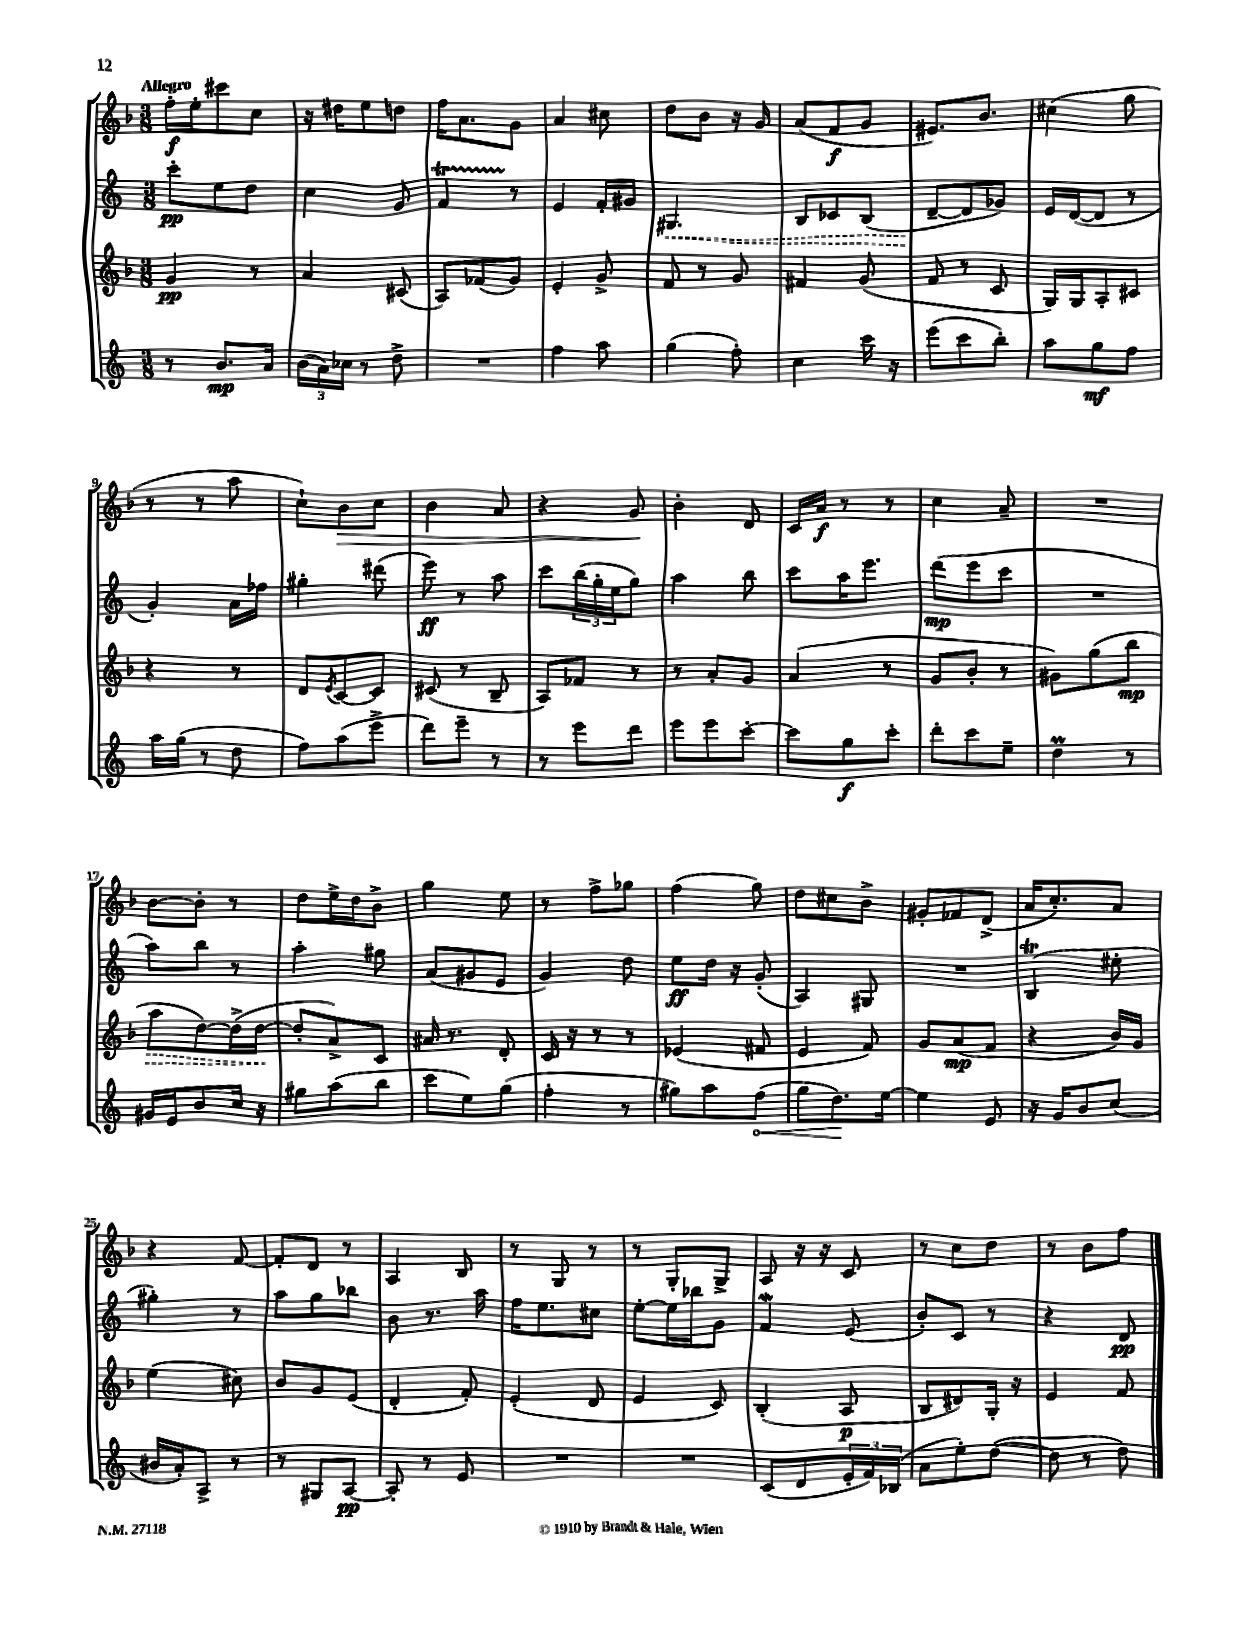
<<
\new StaffGroup <<
\new Staff = "s0" {
    \clef treble \key f \major \numericTimeSignature \time 3/8 \tempo "Allegro"
    f''16-.\f e''16-. cis'''8 c''8 |
    r16 dis''16 e''8 d''8 |
    f''16 a'8. g'8 |
    a'4 cis''8 |
    d''8 bes'8 r16 g'16 |
    a'8( f'8\f g'8 |
    eis'8.) bes'8. |
    cis''4( g''8 |
    r8 r8 a''8 |
    c''8-!) bes'8\> c''8 |
    bes'4 a'8 |
    r4 g'8\! |
    bes'4-. d'8 |
    c'16 a'16\f r8 r8 |
    c''4 a'8-- |
    R4. |
    bes'8~ bes'8-. r8 |
    d''8 e''16-> d''16 bes'8-> |
    g''4 e''8 |
    r8 f''8-> ges''8 |
    f''4( g''8) |
    d''8 cis''8 bes'8-> |
    gis'8-. fes'8 d'8->( |
    a'16 c''8.-.) a'8 |
    r4 f'8~ |
    f'8-. d'8 r8 |
    a4 bes8 |
    r8 g8 r8 |
    r8 g8-. g8-> |
    a8 r16 r16 c'8 |
    r8 c''8 d''8 |
    r8 bes'8 f''8 \bar "|." |
}
\new Staff = "s1" {
    \clef treble \key c \major \numericTimeSignature \time 3/8
    c'''8-.\pp e''8 d''8 |
    c''4 g'8 |
    f'4\startTrillSpan r8\stopTrillSpan |
    e'4 f'16-. gis'16 |
    \once \override Hairpin.style = #'dashed-line gis4.\< |
    b8 ces'8 b8( |
    d'8~--\! d'8 ges'8) |
    e'16 d'16~( d'8 r8 |
    g'4-.) a'16 fes''16 |
    gis''4-. dis'''8( |
    e'''8\ff) r8 a''8 |
    c'''8 \tuplet 3/2 { b''16( g''16-. e''16 } g''8) |
    a''4 b''8 |
    c'''8 a''16 e'''8. |
    d'''8\mp( e'''8 c'''8 |
    R4. |
    a''8) b''8 r8 |
    a''4-. gis''8 |
    a'8( gis'8 e'8 |
    g'4) d''8 |
    e''8\ff d''16 r16 g'8-.( |
    a4) gis8 |
    R4. |
    b4\trill( eis''8-. |
    gis''4-.) r8 |
    a''8 g''8 bes''8 |
    b'8 r8. a''16 |
    f''16 e''8. cis''8 |
    e''8~-. e''16 bes''16 g'8 |
    f'4\mordent e'8( |
    b'8-.) c'8 r8 |
    r4 d'8\pp \bar "|." |
}
\new Staff = "s2" {
    \clef treble \key f \major \numericTimeSignature \time 3/8
    g'4\pp r8 |
    a'4 cis'8( |
    a8) fes'8( g'8) |
    e'4-. g'8-> |
    f'8 r8 g'8 |
    fis'4 g'8( |
    f'8 r8 c'8 |
    g16) g16 a8-. cis'8 |
    r4 r8 |
    d'8 \acciaccatura { e'8 } c'8~ c'8 |
    cis'8( r8 bes8-- |
    a8) fes'8 r8 |
    r8 a'8-. g'8 |
    a'4( r8 |
    g'8 bes'8-. r8 |
    gis'8) g''8( bes''8\mp |
    \once \override Hairpin.style = #'dashed-line a''8\> d''8~) d''16->( d''16~\! |
    d''8-. a'8->) c'8 |
    ais'16 r8. d'8-. |
    c'16 r16 r8 r8 |
    ees'4( fis'8 |
    e'4 f'8) |
    g'8 a'8\mp( f'8 |
    r4 bes'16) g'16 |
    e''4( cis''8) |
    bes'8 g'8 e'8( |
    d'4-. f'8-.) |
    e'4-.( d'8 |
    e'4 c'8) |
    bes4-.( a8\p |
    bes8 dis'8) g16-. r16 |
    e'4 f'8 \bar "|." |
}
\new Staff = "s3" {
    \clef treble \key c \major \numericTimeSignature \time 3/8
    r8 b'8.\mp a'16 |
    \tuplet 3/2 { b'16( a'16) ces''16 } r8 d''8-> |
    R4. |
    f''4 a''8 |
    g''4( f''8-.) |
    c''4 c'''16 r16 |
    e'''8( c'''8 b''8-.) |
    a''8 g''8\mf f''8 |
    a''16 g''16( r8 d''8 |
    f''8) a''8( e'''8-> |
    d'''8) e'''8-- r8 |
    r8 e'''8 d'''8 |
    e'''8 e'''8 c'''8~-. |
    c'''8 g''8\f c'''8-. |
    d'''8-. c'''8 e''8-- |
    d''4\prall r8 |
    gis'16 e'16 b'8 c''16 r16 |
    gis''8 a''8( b''8 |
    c'''8 e''8) g''8( |
    f''4-. r8 |
    gis''8) a''8 \once \override Hairpin.circled-tip = ##t f''8\<( |
    g''8 d''8.\!) e''16~ |
    e''4 e'8 |
    r16 g'16 b'8 c''8( |
    bis'16 a'16-.) a8-> r8 |
    r8 gis8 a8~\pp |
    a8-. r8 e'8 |
    R4. |
    R4. |
    c'8( d'8 \tuplet 3/2 { e'16-. f'16) bes16( } |
    a'8 e''8-.) d''8~( |
    d''8 r8 d''8) \bar "|." |
}
>>
>>
